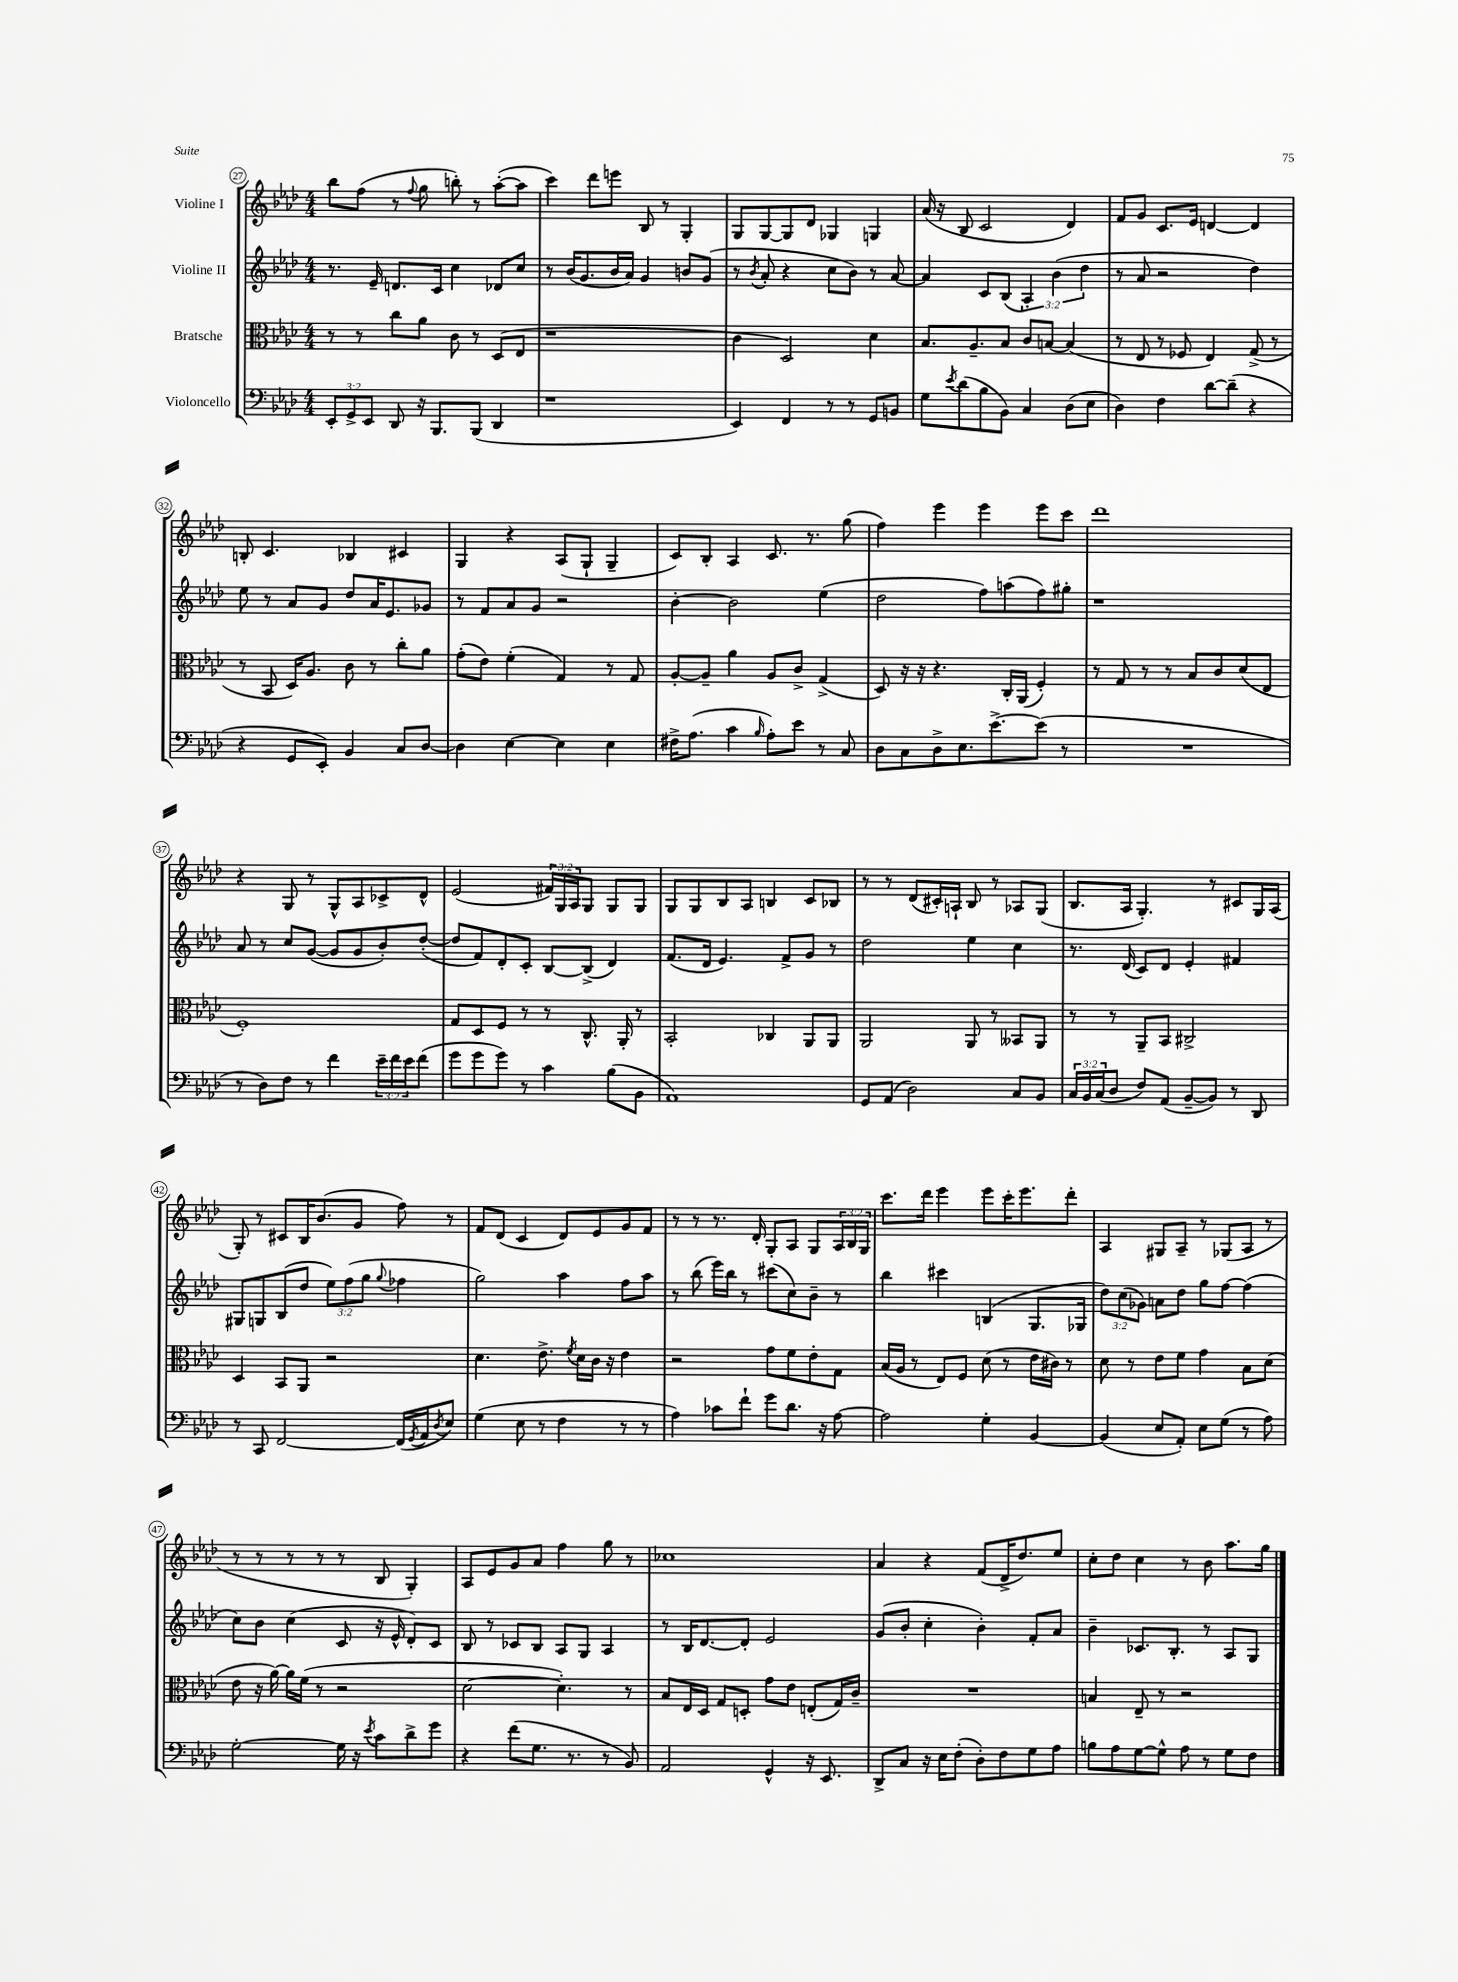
<<
\new StaffGroup <<
\new Staff = "s0" \with { instrumentName = "Violine I" } {
    \clef treble \key aes \major \numericTimeSignature \time 4/4 \override Staff.TupletNumber.text = #tuplet-number::calc-fraction-text
    bes''8 f''8( r8 \appoggiatura { f''8 } g''8 b''8-.) r8 aes''8~-.( aes''8 |
    c'''4) des'''8 e'''8 bes8 r8 g4-. |
    g8 g8~ g8 des'8 ges4 g4 |
    aes'16( r16 bes8 c'2 des'4) |
    f'8 g'8 c'8. ees'16 d'4~ d'4 |
    b8-. c'4. bes4 cis'4 |
    g4 r4 aes8( g8-! g4-- |
    c'8) bes8-. aes4 c'8. r8. g''8( |
    f''4) ees'''4 ees'''4 ees'''8 c'''8 |
    des'''1 |
    r4 g8 r8 g8-^ aes8 ces'8-> des'8-^ |
    ees'2( \tuplet 3/2 { fis'16) g16 aes16 } g8 g8 g8 |
    g8 g8 bes8 aes8 b4 c'8 bes8 |
    r8 r8 des'8( cis'16-.) a16-! bes8 r8 aes8 g8( |
    bes8. aes16 g4.-.) r8 cis'8 g16 aes16( |
    g8-.) r8 cis'8 bes16 bes'8.( g'8 f''8) r8 |
    f'8 des'8( c'4 des'8) ees'8 g'8 f'8 |
    r8 r8 r8. des'16-. g8-. aes8 g8 \tuplet 3/2 { aes16 bes16 g16 } |
    c'''8. des'''16 ees'''4 ees'''8 c'''16-. ees'''8. des'''8-. |
    aes4 gis8 aes8-- r8 ges8( aes8 r8 |
    r8 r8 r8 r8 r8 bes8 g4-.) |
    aes8 ees'8 g'8 aes'8 f''4 g''8 r8 |
    ces''1 |
    aes'4 r4 f'8( des'16-> des''8.) ees''8 |
    c''8-. des''8 c''4 r8 bes'8 aes''8. g''16 \bar "|." |
}
\new Staff = "s1" \with { instrumentName = "Violine II" } {
    \clef treble \key aes \major \numericTimeSignature \time 4/4 \override Staff.TupletNumber.text = #tuplet-number::calc-fraction-text
    r8. ees'16-- d'8. c'16 c''4 des'8 c''8 |
    r8 bes'16( g'8. bes'16 aes'16) g'4 b'8 g'8( |
    r8 \acciaccatura { bes'8 } aes'8-. r4 c''8 bes'8) r8 aes'8~ |
    aes'4 c'8 bes8( \tuplet 3/2 { aes4-.) bes'4( des''4 } |
    r8 aes'8 r2 des''4) |
    ees''8 r8 aes'8 g'8 des''8 aes'16 ees'8. ges'8 |
    r8 f'8 aes'8 g'8 r2 |
    bes'4~-. bes'2 ees''4( |
    des''2 f''8) a''8( f''8) gis''8-. |
    r1 |
    aes'8 r8 c''8 g'8~( g'8 g'8 bes'8-.) des''8~-.( |
    des''8 f'8) des'8-. c'8-. bes8~ bes8->( des'4) |
    f'8.( des'16 ees'4.) f'8-> g'8 r8 |
    des''2 ees''4 c''4 |
    r8. des'16( c'8) des'8 ees'4-. fis'4 |
    gis8 g8 bes8( des''8 \tuplet 3/2 { ees''8) f''8( g''8 } \appoggiatura { g''8 } fes''4 |
    g''2) aes''4 f''8 aes''8 |
    r8 bes''8( ees'''16) bes''16 r8 cis'''8( c''8) bes'8-- r8 |
    bes''4 cis'''4 b4( g8. ges16 |
    \tuplet 3/2 { des''8) c''8( ges'8) } a'8 des''8 g''8 f''8~ f''4( |
    c''8) bes'8 c''4( c'8 r16 ees'16-^ des'8-.) c'8 |
    bes8 r8 ces'8 bes8 aes8 g8 aes4 |
    r8 bes16 des'8.~ des'8-. ees'2 |
    g'8( bes'8-. c''4-. bes'4-.) f'8-. aes'8 |
    bes'4-- ces'8. bes8.-. r8 aes8 g8 \bar "|." |
}
\new Staff = "s2" \with { instrumentName = "Bratsche" } {
    \clef alto \key aes \major \numericTimeSignature \time 4/4
    r8 r8 c''8 aes'8 c'8 r8 des8( ees8 |
    r1 |
    c'4 des2) des'4 |
    bes8. aes8.-- bes8 c'8 b8~ b4( |
    r8 ees8 r8 fes8 ees4) g8->( r8 |
    r8 bes,8 des16) aes8. c'8 r8 c''8-. aes'8 |
    g'8-.( ees'8) f'4-.( g4) r8 g8 |
    aes8~-. aes8-- aes'4 aes8 c'8-> g4->( |
    des8) r16 r16 r4. c16-. aes,16( f4-.) |
    r8 g8 r8 r8 bes8 c'8 des'8( ees8 |
    f1-.) |
    g8 des8 f8 r8 r8 c8.-^ aes,16-. r8 |
    bes,2-. ces4 aes,8 aes,8 |
    aes,2 aes,8 r8 beses,8 aes,8 |
    r8 r8 aes,8-- bes,8 cis2-> |
    des4 bes,8 aes,8 r2 |
    des'4. ees'8.-> \acciaccatura { f'8 } des'16 c'16 r16 ees'4 |
    r2 g'8 f'8 ees'8-. g8 |
    bes16( aes16 r8 ees8) f8 des'8( r8 ees'16 cis'16) r8 |
    des'8 r8 ees'8 f'8 g'4 bes8 des'8( |
    ees'8 r16 aes'16~) aes'16 f'16( r8 r2 |
    des'2~ des'4.-.) r8 |
    bes8 ees16 des16 g8 d8-. g'8 ees'8 e8-.( g16) c'16-- |
    R1 |
    b4 ees8-- r8 r2 \bar "|." |
}
\new Staff = "s3" \with { instrumentName = "Violoncello" } {
    \clef bass \key aes \major \numericTimeSignature \time 4/4 \override Staff.TupletNumber.text = #tuplet-number::calc-fraction-text
    \tuplet 3/2 { ees,8-. g,8-> ees,8 } des,8 r16 bes,,8. bes,,8( des,4 |
    r1 |
    ees,4) f,4 r8 r8 g,8 b,8 |
    g8 \acciaccatura { ees'8 } des'8( bes8 bes,8) c4 des8( ees8 |
    des4) f4 des'8~ des'8--( r4 |
    r4 g,8 ees,8-.) bes,4 c8 des8~ |
    des4 ees4~ ees4 ees4 |
    fis16-> aes8.( c'4 \grace { bes16 } aes8-.) ees'8 r8 c8 |
    des8 c8 des8-> ees8. ees'8.~-> ees'8( r8 |
    R1 |
    r8 des8) f8 r8 f'4 \tuplet 3/2 { ees'16-- f'16 ees'16 } f'8( |
    g'8 g'8 g'8) r8 c'4 bes8( bes,8 |
    aes,1) |
    g,8 aes,8( des2) c8 bes,8 |
    \tuplet 3/2 { c16 bes,16 c16( } des8 f8) aes,8( bes,8~-- bes,8) r8 des,8 |
    r8 c,8 f,2~ f,16( \acciaccatura { g,8 } aes,16 \acciaccatura { des8 } ees8) |
    g4( ees8 r8 f4 r8 r8 |
    aes4) ces'8 f'8-! g'8 des'8. r16 aes8~ |
    aes2 g4-. bes,4~ |
    bes,4( ees8 aes,8-.) ees8 g8( r8 aes8) |
    g2~-. g16 r16 \acciaccatura { ees'8 } c'8 des'8-> g'8 |
    r4 f'8( g8. r8. r8 bes,8) |
    aes,2 g,4-^ r16 ees,8. |
    des,8-> c8 r16 ees16 f8-.( des8-.) f8 g8 aes8 |
    b8 aes8 g8~ g8-^ aes8 r8 g8 f8 \bar "|." |
}
>>
>>
\layout { \context { \Score currentBarNumber = #27 \override BarNumber.stencil = #(make-stencil-circler 0.1 0.3 ly:text-interface::print) } }
